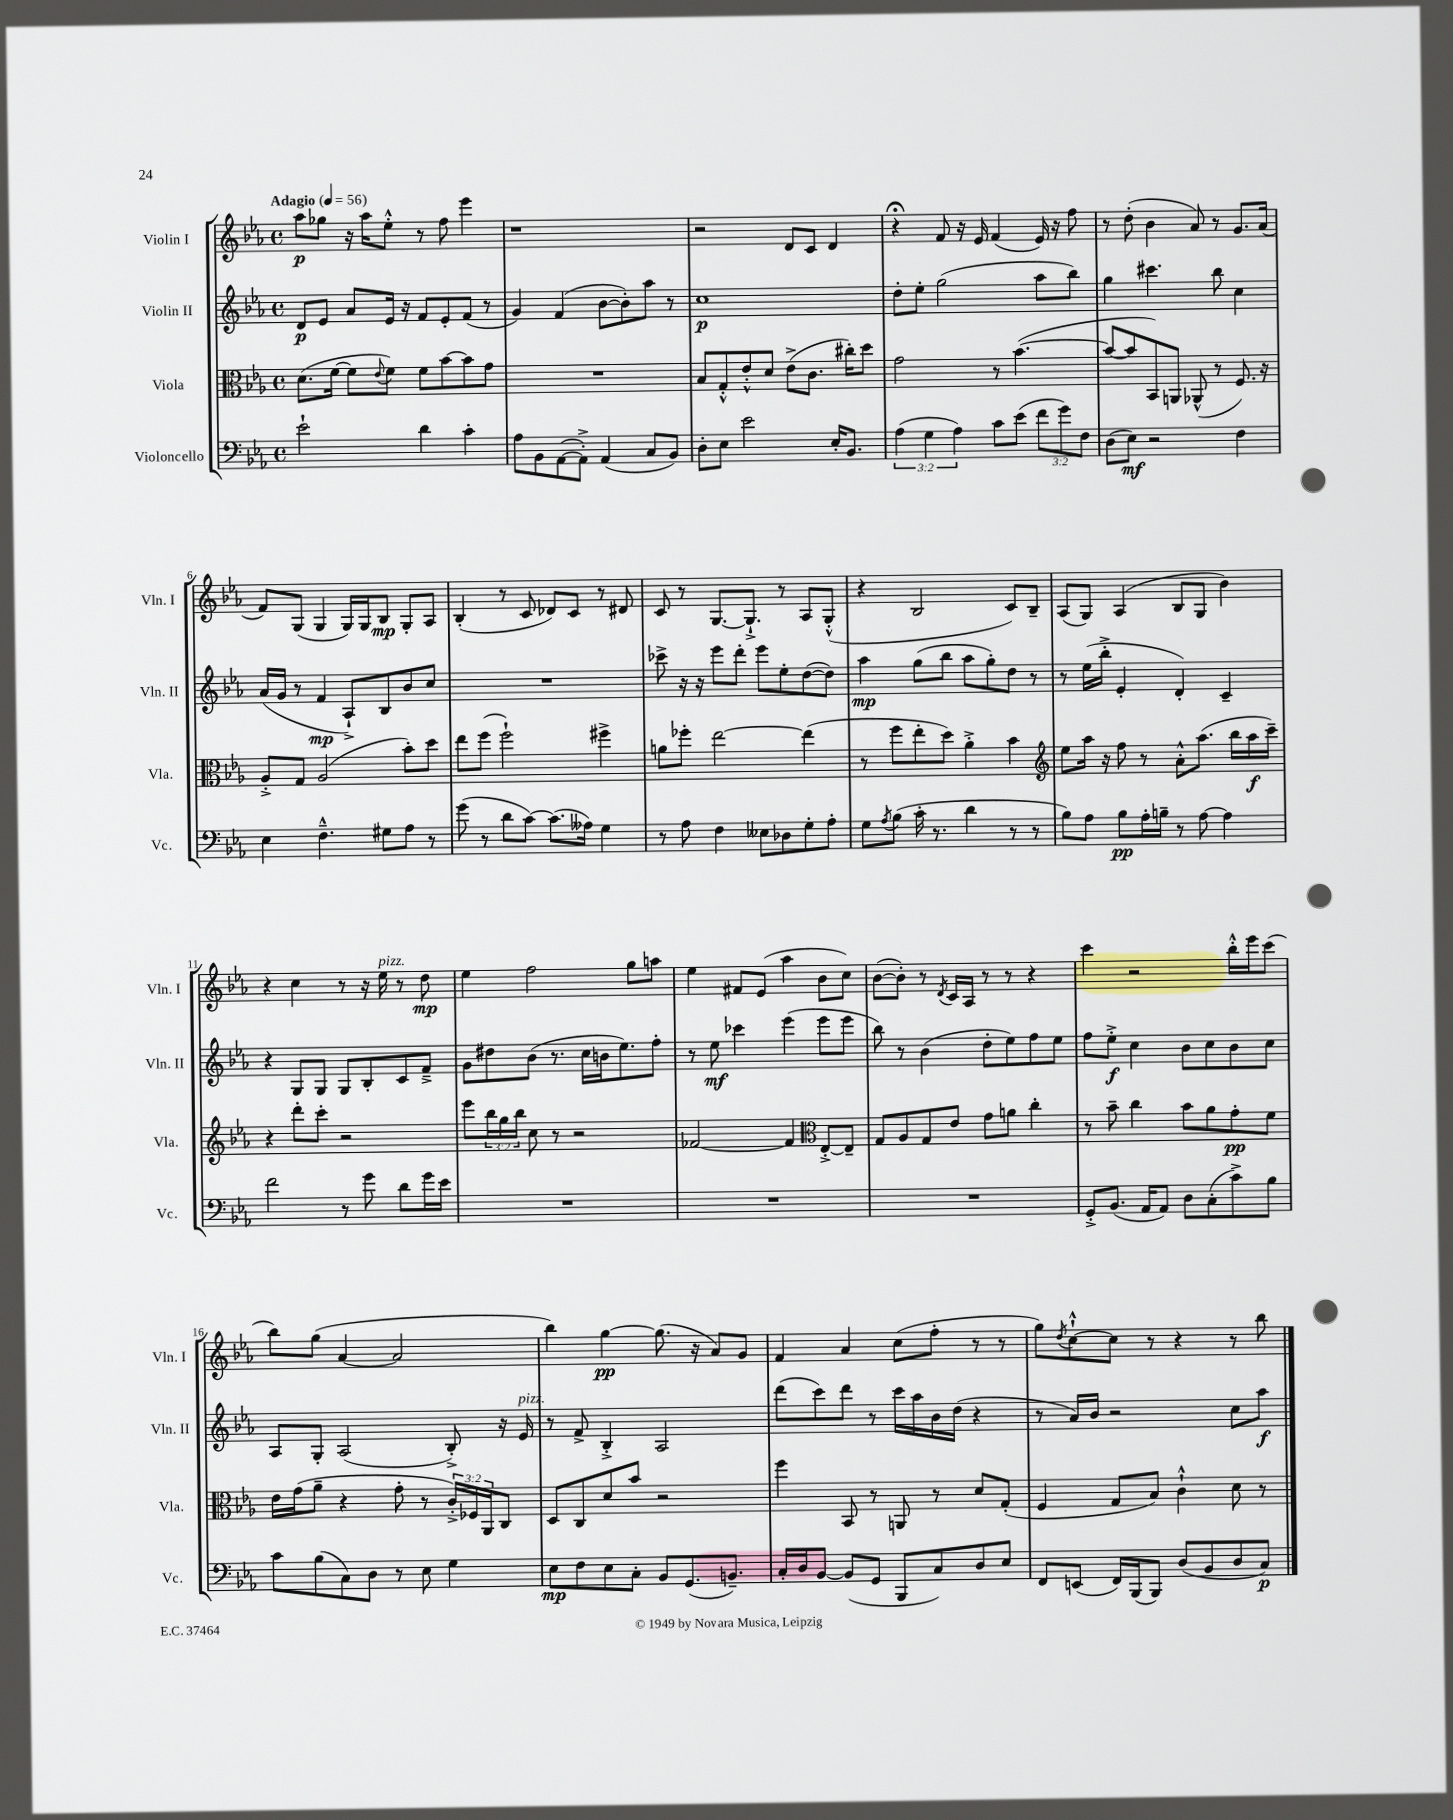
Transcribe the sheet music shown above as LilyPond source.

<<
\new StaffGroup <<
\new Staff = "s0" \with { instrumentName = "Violin I" shortInstrumentName = "Vln. I" } {
    \clef treble \key ees \major \defaultTimeSignature \time 4/4 \tempo "Adagio" 4 = 56
    aes''8\p ges''8 r16 aes''16 ees''8-.-^ r8 f''8 ees'''4 |
    r1 |
    r2 d'8 c'8 d'4 |
    r4\fermata f'8 r16 ees'16 f'4( ees'16) r16 f''8 |
    r8 d''8-.( bes'4 aes'8) r8 g'8. aes'16( |
    f'8) g8( g4 g16) g16 bes8\mp g8-. aes8 |
    bes4-.( r8 c'8 des'8) c'8 r8 dis'8 |
    c'8 r8 g8.~ g8.-!-> r8 aes8 g8-.-^( |
    r4 bes2 c'8) bes8-- |
    aes8( g8) aes4( bes8 g8 bes'4) |
    r4 c''4 r8 r16 ees''16^\markup { \italic "pizz." } r8 d''8\mp |
    ees''4 f''2 g''8 a''8 |
    ees''4 fis'8 ees'8( aes''4 bes'8 c''8) |
    bes'8~( bes'8-.) r8 \acciaccatura { d'8 } c'16 aes16 r8 r8 r4 |
    c'''4 r2 bes''16-.-^ ees'''16 c'''8( |
    bes''8) g''8( aes'4~ aes'2 |
    bes''4) g''4~\pp g''8.( r16 aes'8) g'8 |
    f'4 aes'4 c''8( f''8-. r8 r8 |
    g''8) \acciaccatura { d''8 } c''8~-!-^ c''8 r8 r4 r8 bes''8 \bar "|." |
}
\new Staff = "s1" \with { instrumentName = "Violin II" shortInstrumentName = "Vln. II" } {
    \clef treble \key ees \major \defaultTimeSignature \time 4/4
    d'8\p ees'8 aes'8 ees'16 r16 f'8 ees'8-. f'8( r8 |
    g'4) f'4( bes'8~ bes'8-.) aes''8 r8 |
    c''1\p |
    d''8-. ees''8-. g''2( aes''8 bes''8) |
    g''4 cis'''4. bes''8 c''4 |
    aes'16( g'16 r8 f'4\mp aes8-!->) bes8 bes'8 c''8 |
    R1 |
    ces'''8-> r16 r16 ees'''8 d'''8-. ees'''8 ees''8-. d''8~( d''8) |
    aes''4\mp g''8( bes''8 aes''8 g''8-.) d''8 r8 |
    r8 ees''16( bes''16-.-> ees'4-. d'4-.) c'4-- |
    r4 g8 g8 g8 bes8-. c'8 f'8---> |
    g'8 dis''8 bes'8( r8. c''16 b'16 ees''8.) f''8-. |
    r8 ees''8\mf ces'''4 ees'''4( ees'''8 ees'''8 |
    bes''8) r8 bes'4( d''8-. ees''8) f''8 ees''8 |
    f''8 ees''8-.->\f c''4 bes'8 c''8 bes'8 c''8 |
    aes8 g8-. aes2( bes8-.->) r16 ees'16^\markup { \italic "pizz." } |
    r8 f'8-> bes4-.-> aes2 |
    d'''8( c'''8) d'''8 r8 c'''16 aes''16 bes'16 d''16( r4 |
    r8 aes'16) bes'16 r2 c''8 aes''8\f \bar "|." |
}
\new Staff = "s2" \with { instrumentName = "Viola" shortInstrumentName = "Vla." } {
    \clef alto \key ees \major \defaultTimeSignature \time 4/4 \override Staff.TupletNumber.text = #tuplet-number::calc-fraction-text
    d'8.( f'16~ f'8 \appoggiatura { ees'8 } f'8) f'8 bes'8~ bes'8 g'8 |
    R1 |
    bes8 g8-.-^ ees'8-.-^ d'8 ees'8->( c'8. cis''16-.) d''8 |
    g'2 r8 bes'4.~( |
    bes'8~ bes'8 bes,8) a,8 aes,8-^( r8 f8.) r16 |
    aes8-.-> g8 aes2( bes'8-.) d''8 |
    ees''8 f''8( f''2-!) fis''4-> |
    a'8 fes''8-. ees''2~ ees''4( |
    r8 f''8 ees''8-. d''8) aes'4-.-> bes'4 |
    \clef treble ees''8 aes''16 r16 f''8 r8 aes'8-.-^ aes''8.( bes''16 aes''16\f c'''16--) |
    r4 d'''8-. c'''8-. r2 |
    ees'''8 \tuplet 3/2 { bes''16 g''16 bes''16 } c''8 r8 r2 |
    fes'2~ fes'4 \clef alto ees8~-.-> ees8-- |
    g8 aes8 g8 ees'8 g'8 a'8 c''4-. |
    r8 bes'8-- c''4 bes'8 aes'8 g'8-.\pp f'8 |
    ees'16 g'16( aes'8-- r4 g'8-. r8 \tuplet 3/2 { c'16-.->) fes16 aes,16 } c8 |
    d8 c8 d'8 bes'8 r2 |
    f''4 bes,8 r8 a,8 r8 d'8 g8-.( |
    f4 g8 bes8) c'4-!-^ d'8 r8 \bar "|." |
}
\new Staff = "s3" \with { instrumentName = "Violoncello" shortInstrumentName = "Vc." } {
    \clef bass \key ees \major \defaultTimeSignature \time 4/4 \override Staff.TupletNumber.text = #tuplet-number::calc-fraction-text
    ees'2-! d'4 c'4-. |
    aes8 bes,8 aes,8~( aes,8-.->) aes,4( c8 bes,8) |
    d8-. ees8 ees'2 ees16-. bes,8. |
    \tuplet 3/2 { aes4( g4 aes4) } c'8 ees'8( \tuplet 3/2 { f'8 g'8) f8 } |
    d8( ees8\mf) r2 f4 |
    ees4 f4.---^ gis8 aes8 r8 |
    g'8( r8 d'8 c'8~) c'8.( aeses16) g4 |
    r8 aes8 f4 eeses8 des8 g8-. aes8-. |
    g8 \acciaccatura { aes8 } bes8( c'16-. r8. d'4 r8 r8 |
    bes8) aes8 bes8\pp aes16-. b16-- r8 aes8~ aes4 |
    f'2 r8 g'8 d'8 g'16 ees'16 |
    R1 |
    R1 |
    R1 |
    g,8-.-> bes,8.( aes,16 aes,8) d8 c8-.( c'8->) bes8 |
    c'8 bes8( c8) d8 r8 ees8 g4 |
    ees8\mp f8 ees8 c8-. bes,8 g,8.( b,8.--) |
    c16-. d16 bes,8~ bes,8( g,8 bes,,8 c8) d8 ees8 |
    f,8 e,8( f,16) bes,,16( bes,,8) d8( bes,8 d8 c8\p) \bar "|." |
}
>>
>>
